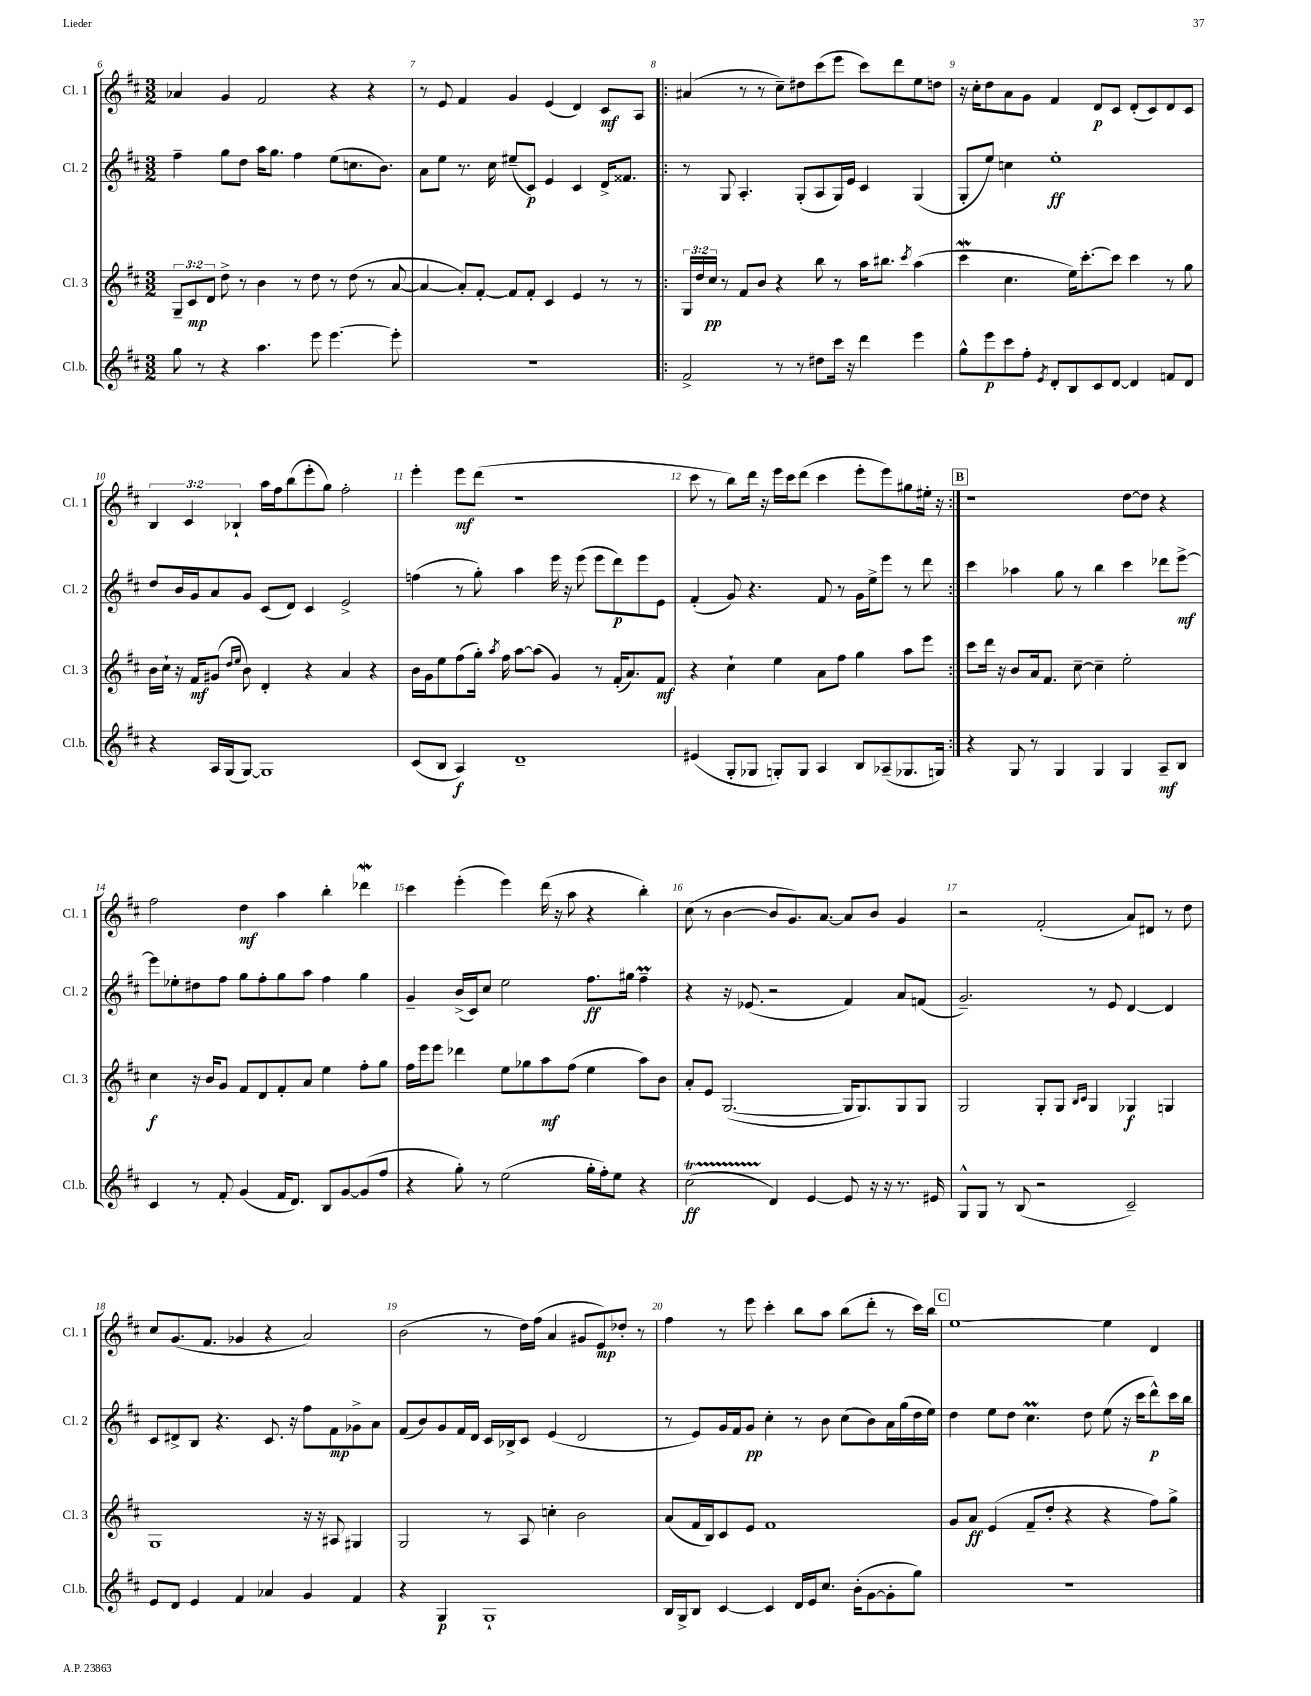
<<
\new StaffGroup <<
\new Staff = "s0" \with { instrumentName = "Cl. 1" shortInstrumentName = "Cl. 1" } {
    \clef treble \key d \major \numericTimeSignature \time 3/2 \override Staff.TupletNumber.text = #tuplet-number::calc-fraction-text
    \autoBeamOff aes'4 g'4 fis'2 r4 r4 |
    r8 e'8 fis'4 g'4 e'4( d'4) cis'8[\mf a8] |
    \repeat volta 2 { ais'4( r8 r8 cis''8[--) dis''8 cis'''8( e'''8] cis'''8[) d'''8 e''8 d''8] |
    r16 cis''16[-. d''8 a'8 g'8] fis'4 d'8[\p cis'8] d'8[-.( cis'8) d'8 cis'8] |
    \tuplet 3/2 { b4 cis'4 bes4-! } a''16[ fis''16 b''8( e'''8-. g''8]) fis''2-. |
    e'''4-. e'''8[\mf d'''8]( r1 |
    cis'''8 r8 b''8[) d'''16] r16 e'''16[ cis'''16 d'''8]( cis'''4 e'''8[-. e'''8) gis''8 eis''16]-. r16 | }
    \mark \markup { \box "B" } r1 d''8[~ d''8] r4 |
    fis''2 d''4\mf a''4 b''4-. des'''4\mordent |
    cis'''4 e'''4-.( e'''4) d'''16( r16 a''8 r4 b''4-.) |
    cis''8( r8 b'4~ b'8[ g'8.) a'8.]~ a'8[ b'8] g'4 |
    r2 fis'2-.( a'8[) dis'8] r8 d''8 |
    cis''8[ g'8.( fis'8.] ges'4 r4 a'2) |
    b'2( r8 d''16[) fis''16]( a'4 gis'8[ e'8\mp) des''8]-. r8 |
    fis''4 r8 e'''8 cis'''4-. b''8[ a''8] b''8[( d'''8]-. r8 cis'''16[) b''16] |
    \mark \markup { \box "C" } e''1~ e''4 d'4 \bar "|." |
}
\new Staff = "s1" \with { instrumentName = "Cl. 2" shortInstrumentName = "Cl. 2" } {
    \clef treble \key d \major \numericTimeSignature \time 3/2
    \autoBeamOff fis''4-- g''8[ d''8] a''16[ g''8.] fis''4 e''8[( c''8. b'8.]) |
    a'8[ e''8] r8. cis''16 eis''8[--( cis'8]\p) e'4 cis'4 d'16[-> fisis'8.] |
    \repeat volta 2 { r8 g8 a4.-. g8[-.( a8 g16) e'16] cis'4 g4( |
    g8[-. e''8]) c''4 e''1-.\ff |
    d''8[ b'16 g'16 a'8 g'8] cis'8[( d'8]) cis'4 e'2-> |
    f''4( r8 g''8-.) a''4 e'''16 r16 e'''8( e'''8[ d'''8\p) e'''8 e'8] |
    fis'4-.( g'8) r4. fis'8 r8 g'16[ e''16-> e'''8] r8 d'''8 | }
    \mark \markup { \box "B" } cis'''4 aes''4 g''8 r8 b''4 cis'''4 des'''8[ e'''8]~->\mf |
    e'''8[ ees''8-. dis''8 fis''8] g''8[ fis''8-. g''8 a''8] fis''4 g''4 |
    g'4-- b'16[->( cis'16) cis''8] e''2 fis''8.[\ff gis''16] fis''4--\prall |
    r4 r16 ees'8.( r2 fis'4) a'8[ f'8]( |
    g'2.--) r8 e'8 d'4~ d'4 |
    cis'8[ dis'8-> b8] r4. cis'8. r16 fis''8[ fis'8\mp ges'8-> a'8] |
    fis'8[( b'8) g'8 fis'16 d'16] cis'16[ bes16-> cis'8] e'4( d'2 |
    r8 e'8[) g'16 fis'16 g'8]\pp cis''4-. r8 b'8 cis''8[( b'8) a'16 g''16( d''16 e''16]) |
    \mark \markup { \box "C" } d''4 e''8[ d''8] cis''4.\prall d''8 e''8( r16 cis'''16[ d'''8-^\p) cis'''16 b''16] \bar "|." |
}
\new Staff = "s2" \with { instrumentName = "Cl. 3" shortInstrumentName = "Cl. 3" } {
    \clef treble \key d \major \numericTimeSignature \time 3/2 \override Staff.TupletNumber.text = #tuplet-number::calc-fraction-text
    \autoBeamOff \tuplet 3/2 { g8[-- cis'8\mp d'8] } d''8-> r8 b'4 r8 d''8 r8 d''8( r8 a'8~ |
    a'4~ a'8[-.) fis'8]~-. fis'8[ fis'8]-. cis'4 e'4 r8 r8 |
    \repeat volta 2 { \tuplet 3/2 { g16[ d''16 cis''16]\pp } r8 fis'8[ b'8] r4 b''8 r8 a''16[ bis''8.] \acciaccatura { cis'''8 } a''4( |
    cis'''4\mordent cis''4. e''16[) cis'''8.~-. cis'''8] cis'''4 r8 g''8 |
    b'16[ cis''16]-! r16 fis'16[\mf gis'8]( \grace { d''16[ e''16] } b'8) d'4-. r4 a'4 r4 |
    b'16[ g'16 e''8 fis''8( g''16]-.) \acciaccatura { a''8 } fis''16 a''8[~ a''8]( g'4) r8 fis'16[-.( a'8.) fis'8]\mf |
    r4 cis''4-! e''4 a'8[ fis''8] g''4 a''8[ e'''8] | }
    \mark \markup { \box "B" } cis'''8[ d'''16] r16 b'8[ a'16 fis'8.] cis''8~-- cis''4-- e''2-. |
    cis''4\f r16 b'16[ g'8] fis'8[ d'8 fis'8-. a'8] e''4 fis''8[-. g''8] |
    fis''16[ e'''16 e'''8] des'''4 e''8[ ges''8 a''8\mf fis''8]( e''4 a''8[) b'8] |
    a'8[-. e'8] g2.~( g16[ g8.) g8 g8] |
    g2 g8[-. g8] \grace { b16[ cis'16] } g4 ges4\f g4 |
    g1 r16 r16 ais8 gis4 |
    g2 r8 a8 c''4-. b'2 |
    a'8[( fis'16 b16) cis'8 e'8] fis'1 |
    \mark \markup { \box "C" } g'8[ a'8]\ff e'4( fis'8[-- d''8]-. r4 r4 fis''8[) g''8]-> \bar "|." |
}
\new Staff = "s3" \with { instrumentName = "Cl.b." shortInstrumentName = "Cl.b." } {
    \clef treble \key d \major \numericTimeSignature \time 3/2
    \autoBeamOff g''8 r8 r4 a''4. e'''8 e'''4.~ e'''8-. |
    R1. |
    \repeat volta 2 { fis'2-> r8 r8 dis''8[ cis'''16] r16 d'''4 e'''4 |
    g''8[-^ e'''8\p cis'''8 fis''8]-. \acciaccatura { e'8 } d'8[-. b8 cis'8 d'8]~ d'4 f'8[ d'8] |
    r4 a16[ g16( g8]~) g1 |
    cis'8[( b8] a4\f) d'1-- |
    eis'4( g8[-. ges8] g8[-.) g8] a4 b8[ aes8--( ges8. g16]) | }
    \mark \markup { \box "B" } r4 g8 r8 g4 g4 g4 a8[--\mf b8] |
    cis'4 r8 fis'8-. g'4( fis'16[ d'8.]) b8[ g'8~ g'8( fis''8] |
    r4 g''8-.) r8 e''2( g''16[-. fis''16-.) e''8] r4 |
    cis''2\startTrillSpan\ff( d'4\stopTrillSpan) e'4~ e'8 r16 r16 r8. eis'16 |
    g8[-^ g8] r8 b8( r2 cis'2--) |
    e'8[ d'8] e'4 fis'4 aes'4 g'4 fis'4 |
    r4 g4\p g1-! |
    b16[ g16-> b8] cis'4~ cis'4 d'16[ e'16 cis''8.] b'16[-.( g'8~ g'8-. g''8]) |
    \mark \markup { \box "C" } R1. \bar "|." |
}
>>
>>
\layout { \context { \Score currentBarNumber = #6 \override BarNumber.break-visibility = ##(#f #t #t) barNumberVisibility = #all-bar-numbers-visible } }
